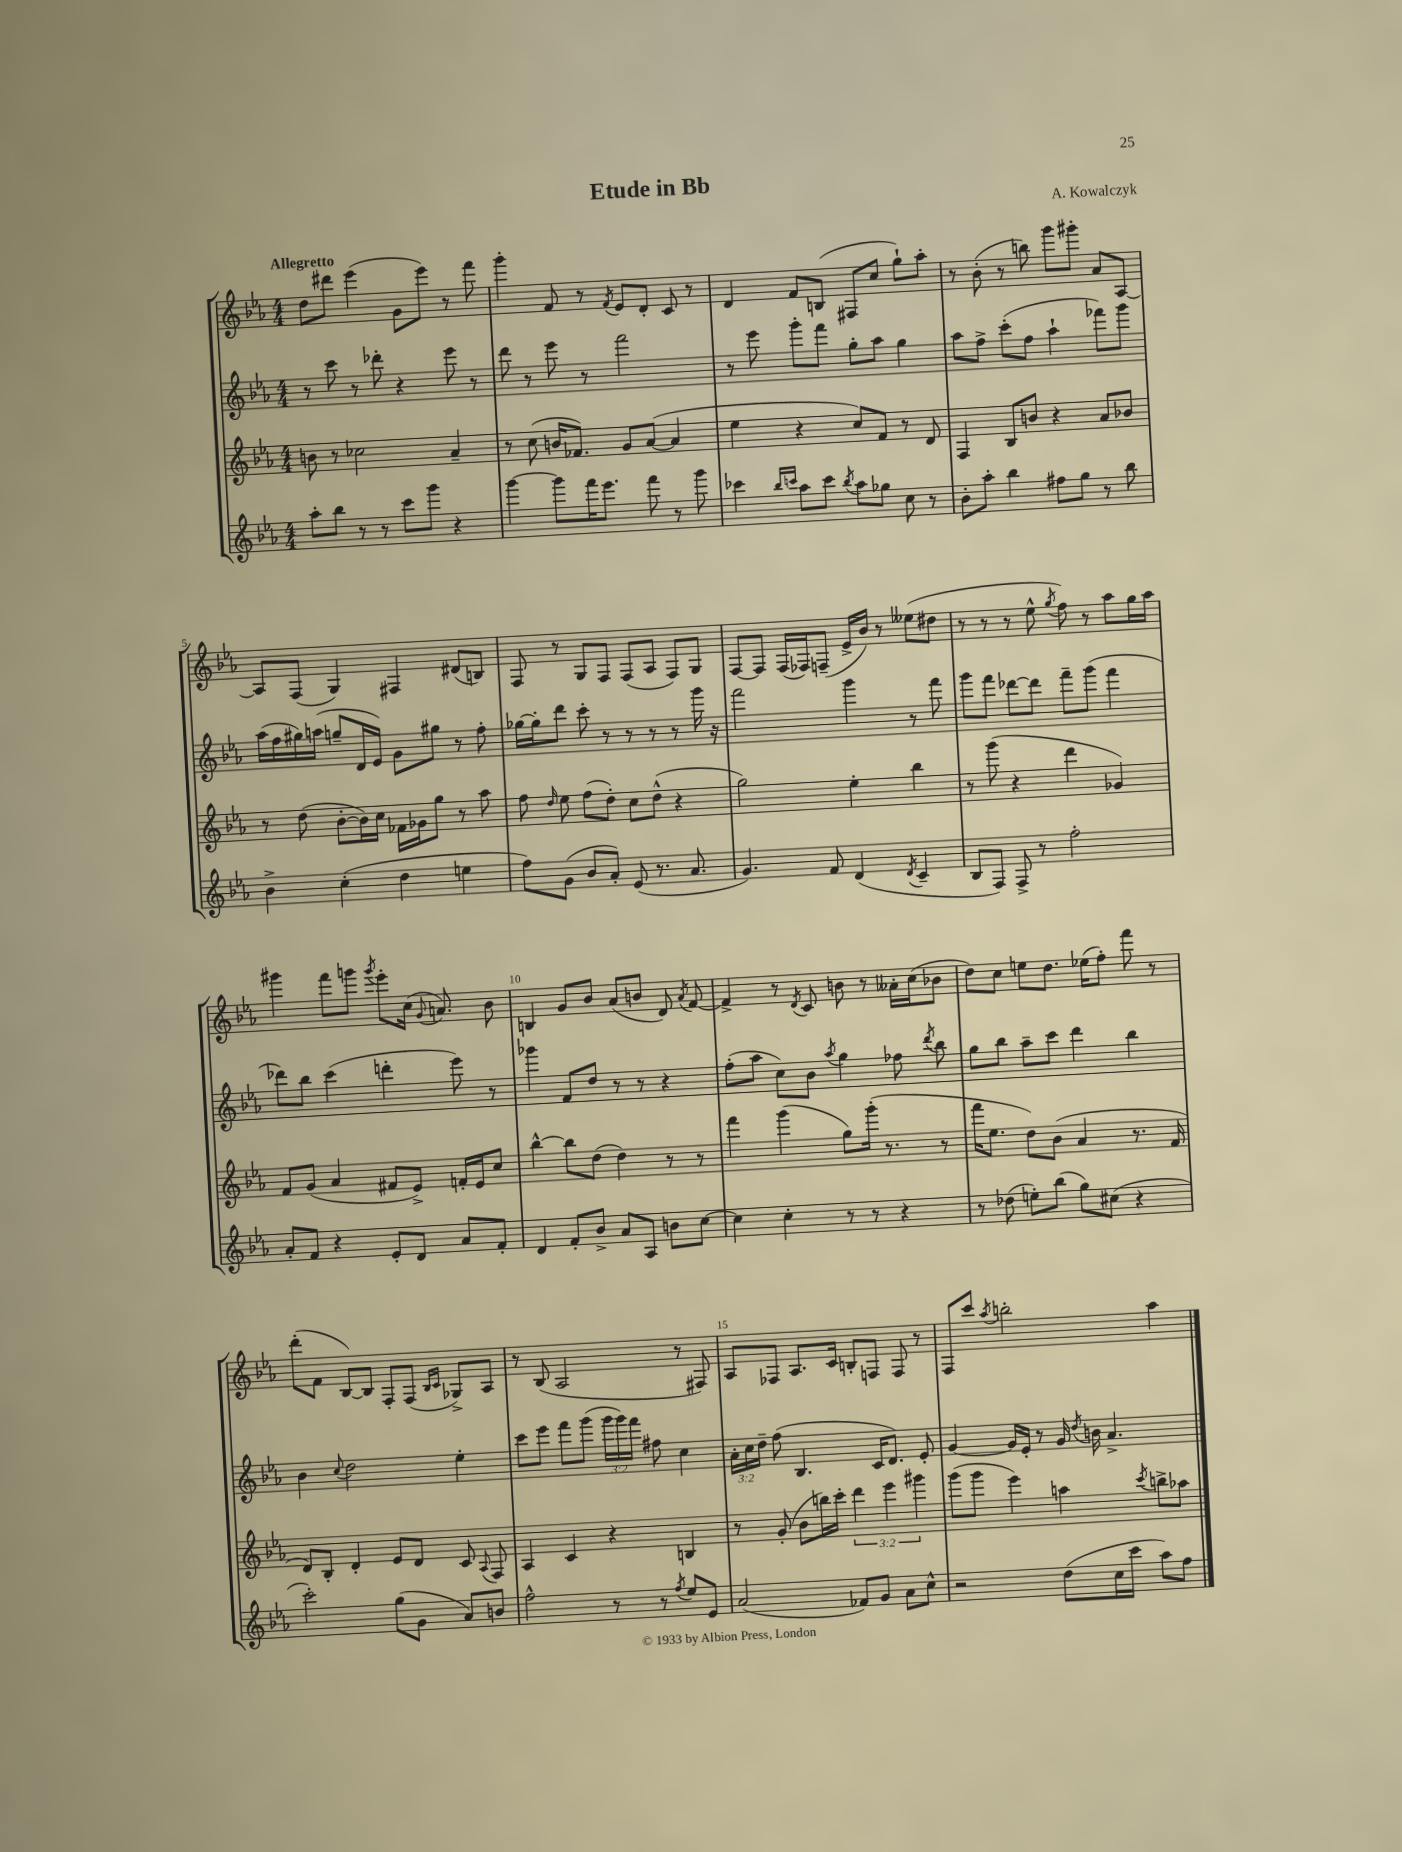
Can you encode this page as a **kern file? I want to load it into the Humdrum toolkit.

**kern	**kern	**kern	**kern
*staff4	*staff3	*staff2	*staff1
*clefG2	*clefG2	*clefG2	*clefG2
*k[b-e-a-]	*k[b-e-a-]	*k[b-e-a-]	*k[b-e-a-]
*M4/4	*M4/4	*M4/4	*M4/4
8aa-'	8b	8r	8dd
8bb-	8r	8ccc	8ddd#
8r	2cc-	8r	(4eee-
8r	.	8ddd-'	.
8ccc	.	4r	8g
8ggg	.	.	8eee-)
4r	4a-~	8eee-	8r
.	.	8r	8fff
=	=	=	=
[4ggg	8r	8ddd	4ggg'
.	(8cc	8r	.
8ggg]	16b	8eee-	8f
.	8.f-)	.	.
16fff	.	8r	8r
8.eee-	.	.	.
.	.	.	8qf
.	8g	2fff	8e-
8fff	([8a-	.	8d'
8r	4a-]	.	8c
8ggg	.	.	8r
=	=	=	=
4ccc-	4ee-	8r	4d
.	.	8eee-	.
16qqbb-	.	.	.
16qqccc	.	.	.
8aa-	4r	8ggg'	8f
8ccc	.	8fff	(8B
8qbb-	.	.	.
8aa-	8cc)	8gg'	8F#
8gg-	8f	8aa-	8cc
8cc	8r	4gg	8gg`)
8r	8d	.	8aa-'
=	=	=	=
8b-'	4F	8aa-	8r
8aa-'	.	8ff^	(8b-'
4bb-	8B-	(8ccc'	8r
.	8b	8ff	8bb)
8ff#	4r	4aa-`	8ggg
8gg	.	.	8ggg#'
8r	8a-	8fff-)	8a-
8bb-	8b-	8ggg	[8A-
=	=	=	=
4b-^	8r	(16aa-	8A-]
.	.	16ff	.
.	(8dd	16gg#)	(8F
.	.	(16aa	.
(4cc'	[8b-'	8gg~	4G)
.	16b-])	16d	.
.	16cc	16e-)	.
4dd	16f-	8g	4F#
.	16g-	.	.
.	8gg	8gg#	.
4ee	8r	8r	(8d#
.	8aa-	8ff'	8B)
=	=	=	=
8ff)	8ff	[16gg-	8F
.	.	16gg-']	.
.	16qqdd	.	.
(8g	8ee-	8ddd	8r
8b-	(8ff	8ccc'	8G
8a-')	8dd')	8r	8F
(8e-	8cc	8r	(8F
8.r	(8dd^^	8r	8A-
.	4r	8r	8F)
8.a-	.	.	.
.	.	16ggg	8G
.	.	16r	.
=	=	=	=
4.g)	2gg)	2fff	[8F
.	.	.	8F]
.	.	.	(16F
.	.	.	16F-)
8f	.	.	(8F~
(4d	4ee-'	4ggg	16e-^
.	.	.	16b-)
.	.	.	8r
8qd	.	.	.
4c~	4bb-	8r	(8ee--
.	.	8fff	8dd#
=	=	=	=
8B-	8r	8ggg	8r
8F)	(8ggg	8fff	8r
8F^	4r	[8ddd-	8r
8r	.	8ddd-]	8ee-^^
.	.	.	8qgg
2ff'	4ddd	8fff~	8ff)
.	.	(8ggg	8r
.	4g-)	4fff	8aa-
.	.	.	16gg
.	.	.	16aa-
=	=	=	=
8a-'	8f	8ddd-)	4ggg#
8f	(8g	8bb-	.
4r	4a-	(4ccc	8fff
.	.	.	8ggg
.	.	.	8qggg
8e-'	8f#	4ddd'	8eee-'
8d	8e-^)	.	(16cc
.	.	.	8qqg
.	.	.	8.a)
8a-	16f'	8eee-)	.
.	16e-	.	.
8f'	8cc	8r	8b-
=	=	=	=
4d	[4bb-^^	4ggg-	4B
8f'	8bb-]	8f	8g
8b-^	(8dd	8dd	8b-
8a-	4dd)	8r	(8a-
8A-	.	8r	8b
8b	8r	4r	8d)
.	.	.	8qa-
[8cc	8r	.	[8f
=	=	=	=
4cc]	4fff	(8ff'	4f^]
.	.	8aa-	.
4cc'	(4ggg	8cc)	8r
.	.	.	8qd
.	.	8b-	8c
.	.	8qaa-	.
8r	8gg)	4gg	8b
8r	(16ggg'	.	8r
.	8.r	.	.
4r	.	8ff-	16a--'
.	.	.	(16cc
.	.	8qddd	.
.	8r	8bb-	8b-
=	=	=	=
8r	16fff	8gg	8dd)
.	8.ee-	.	.
(8dd-	.	8bb-	8cc
8ee')	8dd)	8aa-~	8ee
(8bb-	(8b-	8ccc	8.dd
8gg)	4a-	4ddd	.
.	.	.	(16ee-
(8cc#	.	.	8ff')
4r	8.r	4bb-	8fff
.	.	.	8r
.	16f	.	.
=	=	=	=
2ccc')	8d)	4b-	(8ddd'
.	8B-'	.	8f
.	.	8qqcc	.
.	4d'	2dd	[8B-)
.	.	.	8B-]
(8gg	8e-	.	8F'
8g	8d	.	(8F
.	.	.	16qqB-
.	.	.	16qqc
8a-)	8c	4ee-'	8G-^)
.	8qqA-	.	.
8b	8F	.	8A-
=	=	=	=
2ff^^	4A-	8ccc	8r
.	.	8eee-	(8B-
.	4c	8fff	2A-
.	.	(8ggg	.
8r	4r	24ggg	.
.	.	24ggg)	.
.	.	24fff	.
8r	.	8ff#	.
8qff	.	.	.
8ee-	4B	4cc	8r
8e-	.	.	8F#)
=	=	=	=
(2a-	8r	24a-'	8A-
.	.	24cc	.
.	.	24dd~	.
.	(8g'	(8ff	8F-
.	8b-	4.B-	8.A-
.	16bb)	.	.
.	16ccc'	.	16c
8f-)	6ddd	.	8B'
8g	.	16c	8F
.	6eee-	.	.
.	.	8.d)	.
8a-	.	.	8F
.	6ggg#	.	.
8cc^^	.	8e-'	8r
=	=	=	=
2r	(8ggg	[4g	8F
.	8ggg	.	8ccc
.	.	.	8qaa-
.	4eee-)	16g]	2bb'
.	.	16e-'	.
.	.	8r	.
(8dd	4aa	16g	.
.	.	8qdd	.
.	.	16b	.
16cc	.	4.a-^	.
16ccc	.	.	.
.	8qccc	.	.
8aa-)	8bb^	.	4aa-
8ff	8aa-	.	.
==	==	==	==
*-	*-	*-	*-
